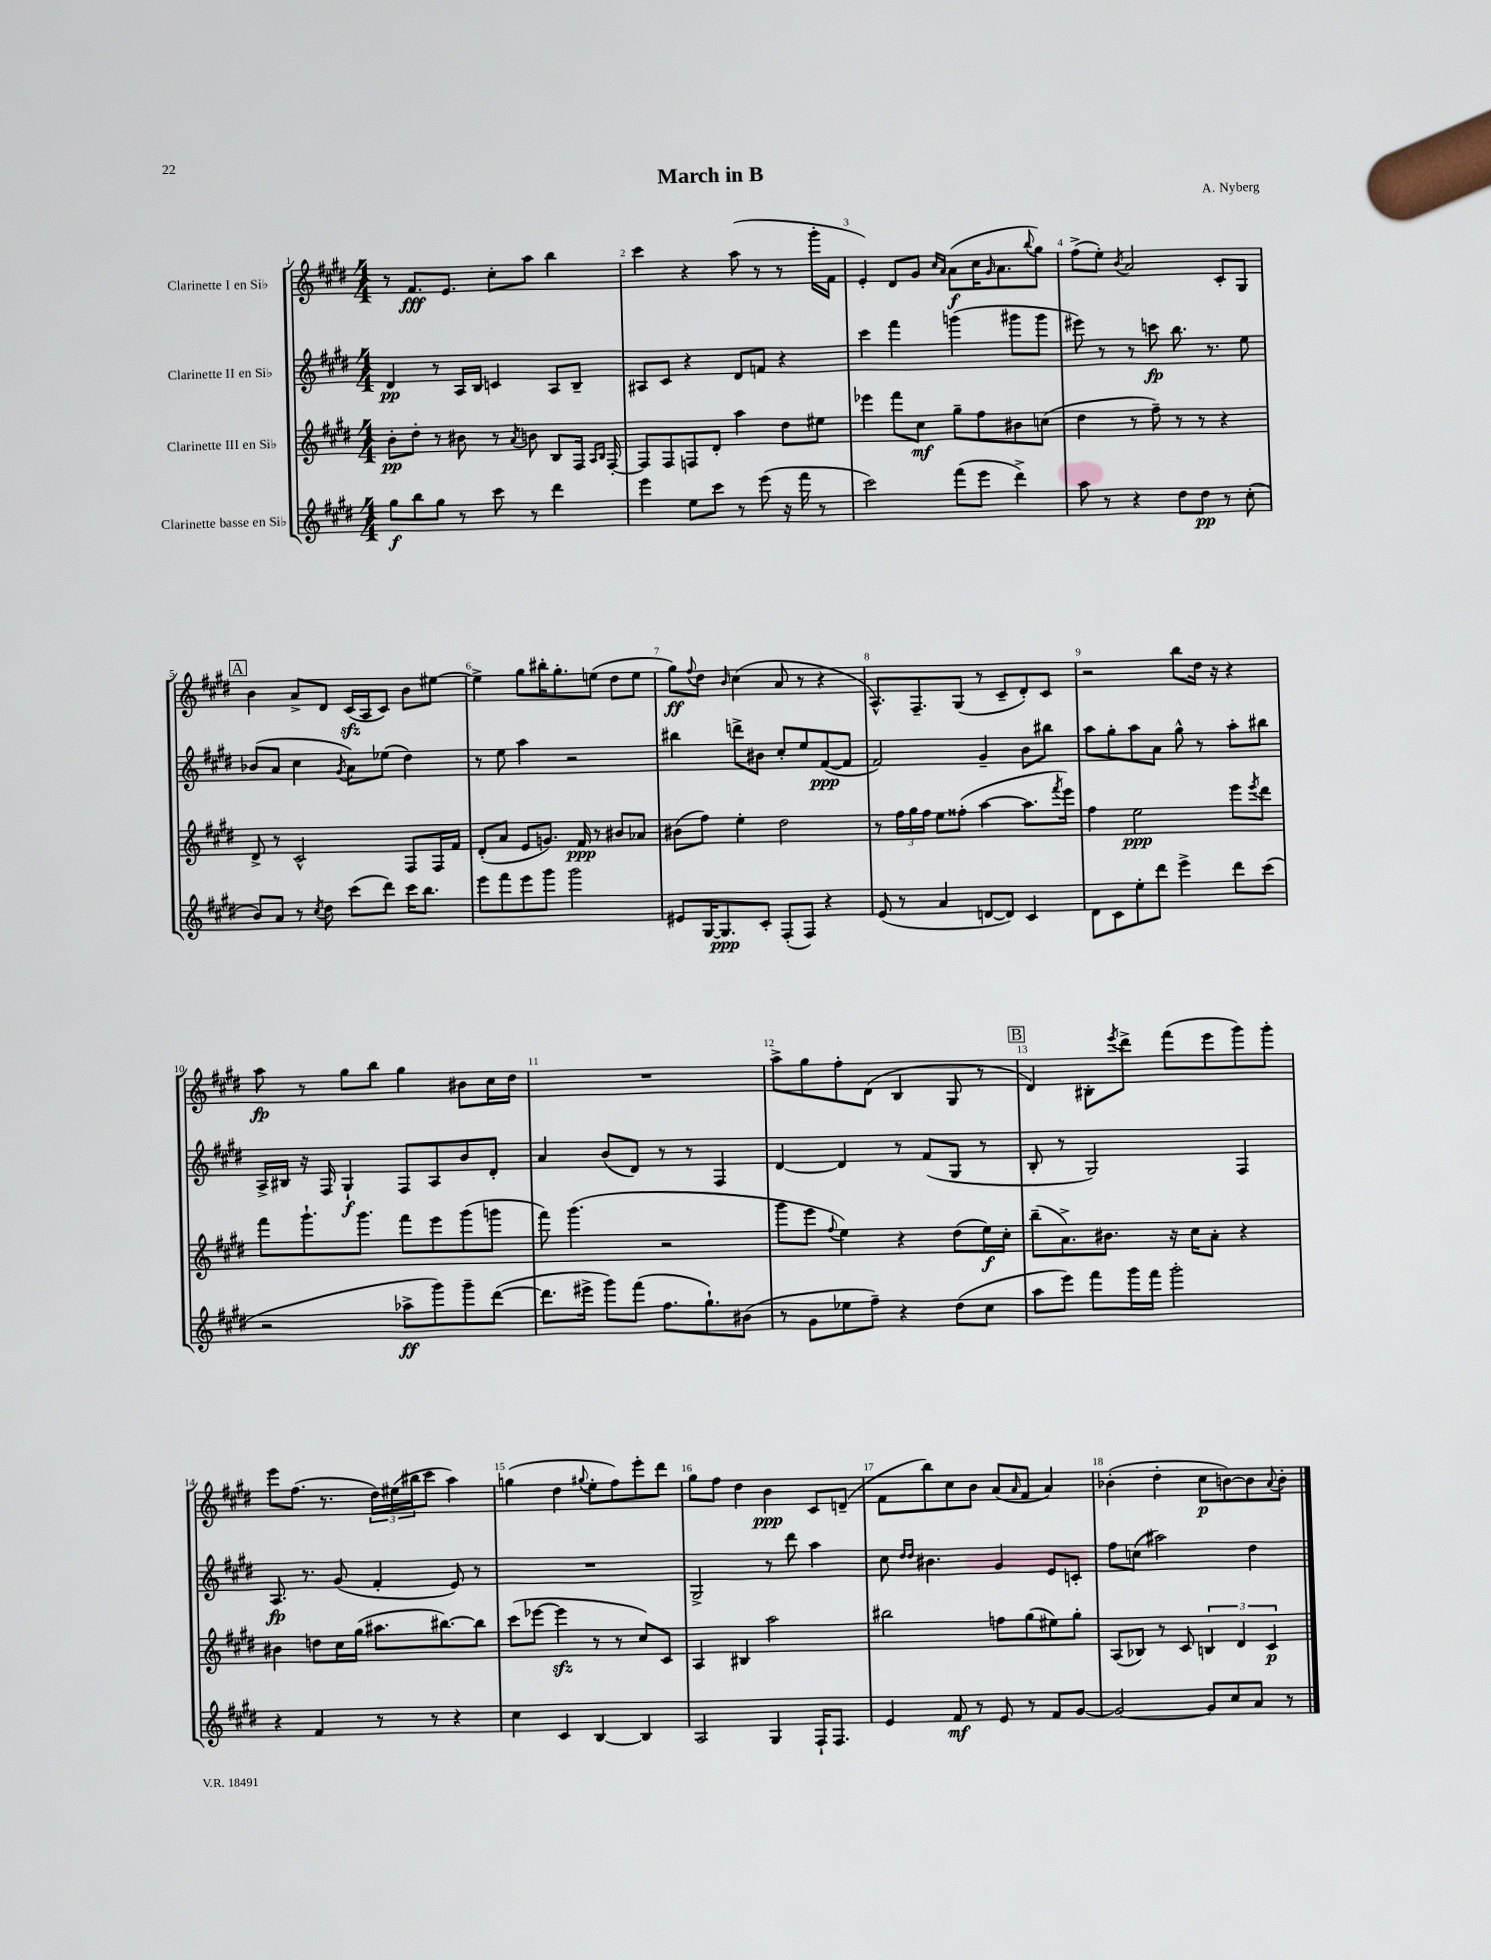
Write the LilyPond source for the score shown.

\header { title = "March in B" composer = "A. Nyberg" }
<<
\new StaffGroup <<
\new Staff = "s0" \with { instrumentName = "Clarinette I en Sib" } {
    \clef treble \key e \major \numericTimeSignature \time 4/4
    r8 fis'8.\fff e'8. cis''8-. a''8 b''4 |
    cis'''4 r4 a''8( r8 r8 gis'''16-. fis'16 |
    e'4-.) dis'8 gis'8 \grace { cis''16 a'16 } a'8\f( cis''16 \grace { gis'16 } a'8. \appoggiatura { b''8 } gis''8) |
    fis''8->( e''8-.) \acciaccatura { b'8 } a'2 cis'8-. gis8 |
    \mark \markup { \box "A" } b'4 a'8-> dis'8 cis'16\sfz( a16 cis'8) b'8 eis''8~ |
    eis''4-> gis''8 bis''16-. gis''8.-. e''8( dis''8 e''8 |
    gis''8\ff) \appoggiatura { fis''8 } dis''8 \grace { b'16 } cis''4( a'8 r8 r4 |
    a8.-^) fis8.-- gis8( r8 cis'8-- dis'8-.) cis'8 |
    r2 b''8 dis''16 r16 r4 |
    a''8\fp r8 gis''8 b''8 gis''4 bis'8 cis''16 dis''16 |
    R1 |
    a''8-> gis''8 fis''8-. dis'8( b4 gis8 r8 |
    \mark \markup { \box "B" } dis'4) bis8-. \acciaccatura { e'''8 } dis'''8-> fis'''8( e'''8 gis'''8) gis'''8-. |
    e'''8 fis''8.( r8. \tuplet 3/2 { dis''16) eis''16( bis''16 } cis'''8 a''4) |
    g''4( dis''4 \appoggiatura { gis''8 } e''8-. fis''8) e'''8-. dis'''8 |
    gis''8 fis''8 dis''4 b'4\ppp cis'8 d'8--( |
    fis'8 b''8) cis''8 b'8 a'8( \grace { a'16 } fis'8 a'4) |
    bes'4-.( dis''4-. cis''8\p b'8~) b'8 \appoggiatura { a'8 } b'8-. \bar "|." |
}
\new Staff = "s1" \with { instrumentName = "Clarinette II en Sib" } {
    \clef treble \key e \major \numericTimeSignature \time 4/4
    dis'4\pp r8 a16 b16 c'4 a8 b8-- |
    ais8 cis'8 r4 dis'8 f'8 r4 |
    cis'''4 fis'''4 g'''4( gis'''8 gis'''8 |
    eis'''8) r8 r8 c'''8\fp b''8. r8. e''8 |
    \mark \markup { \box "A" } bes'8( a'8 cis''4 \acciaccatura { gis'8 } a'8) ees''8( dis''4) |
    r8 e''8 a''4 r2 |
    bis''4 d'''8-> bis'8 cis''8-. e''8 fis'8~\ppp( fis'8 |
    fis'2) gis'4-- b'8 bis''8 |
    a''8 gis''8-. a''8 a'8 gis''8-^ r8 a''8-. bis''8 |
    a16-> bis16 r16 fis16 gis4-!\f fis8 a8 b'8 dis'8-. |
    a'4 b'8( dis'8) r8 r8 fis4 |
    dis'4~ dis'4 r8 fis'8( gis8 r8 |
    \mark \markup { \box "B" } b8-. r8 gis2) fis4 |
    a8.\fp r8. gis'8( fis'4-. e'8) r8 |
    R1 |
    gis2-> r8 dis'''8 a''4 |
    cis''8 \grace { dis''16 dis''16 } bis'4. gis'4 e'8 c'8-. |
    fis''8 c''8( ais''2) dis''4 \bar "|." |
}
\new Staff = "s2" \with { instrumentName = "Clarinette III en Sib" } {
    \clef treble \key e \major \numericTimeSignature \time 4/4
    b'8-.\pp dis''8-. r8 bis'8 r8 \acciaccatura { a'8 } b'8 b8 fis16 \grace { a16 b16 } fis16~-. |
    fis8 fis8 f8 dis'8-. a''4 dis''8 eis''8 |
    ees'''4 fis'''8 cis''8\mf gis''8-- fis''8 bis'8 c''8( |
    dis''4 r8 fis''8--) r8 r8 r4 |
    \mark \markup { \box "A" } dis'8-> r8 cis'2-^ fis8 fis16 fis'16 |
    dis'8-.( a'8 e'8 g'8.) fis'16\ppp r8 bis'8 aes'8 |
    bis'8( fis''8) e''4-. dis''2 |
    r8 \tuplet 3/2 { fis''16 gis''16 fis''16 } e''8 fisis''8-.( a''4~ a''8. \acciaccatura { fis'''8 } e'''16) |
    fis''4 e''2\ppp e'''8 \acciaccatura { e'''8 } dis'''8 |
    fis'''8 gis'''8.-! gis'''8. fis'''8 e'''8 gis'''8( g'''8 |
    fis'''8) gis'''4.( r2 |
    gis'''8 e'''8 \appoggiatura { fis''8 } e''4) r4 dis''8( e''16\f) cis''16-. |
    \mark \markup { \box "B" } b''8--( a'8.->) bis'8. r16 cis''16 a'8-. r4 |
    bis'4 d''8 cis''16 gis''16( ais''8. bis''8.~) bis''8 |
    cis'''8( ees'''8~ ees'''4\sfz r8 r8 cis''8) cis'8 |
    a4 bis4 a''2 |
    bis''2 f''8 gis''8( eis''8) gis''8-. |
    a8( bes8) r8 cis'8 \tuplet 3/2 { b4 dis'4 cis'4\p } \bar "|." |
}
\new Staff = "s3" \with { instrumentName = "Clarinette basse en Sib" } {
    \clef treble \key e \major \numericTimeSignature \time 4/4
    gis''8\f b''8 gis''8 r8 cis'''8 r8 dis'''4 |
    e'''4 e''8 cis'''8 r8 e'''8( r16 fis'''16 r8 |
    cis'''2) fis'''8( e'''8 dis'''4->) |
    a''8 r8 r4 dis''8 dis''8\pp r8 cis''8-.( |
    \mark \markup { \box "A" } b'8) a'8 r8 \acciaccatura { cis''8 } dis''8 cis'''8( dis'''8) cis'''16 b''8. |
    e'''8 fis'''8 e'''8 gis'''8 gis'''2 |
    eis'8 gis16~ gis8.\ppp cis'8-. fis8-.( fis8) r4 |
    e'8( r8 a'4 d'8~ d'8) cis'4 |
    dis'8 cis'8 e''8-. dis'''8 e'''4-> dis'''8 cis'''8( |
    r2 aes''8->\ff gis'''8) gis'''8-- dis'''8~( |
    dis'''8. eis'''16-> gis'''8) fis'''8( fis''8. gis''8.-!) bis'8( |
    r8 gis'8 ees''8 fis''8--) r4 dis''8( cis''8 |
    \mark \markup { \box "B" } a''8 e'''8) fis'''8 gis'''16 fis'''16 gis'''2-. |
    r4 fis'4 r8 r8 r4 |
    cis''4 cis'4 b4~ b4 |
    a2 gis4 fis16-! fis8. |
    e'4 fis'8\mf r8 e'8 r8 fis'8 gis'8~ |
    gis'2~ gis'8 cis''8 a'8 r8 \bar "|." |
}
>>
>>
\layout { \context { \Score \override BarNumber.break-visibility = ##(#f #t #t) barNumberVisibility = #all-bar-numbers-visible } }
